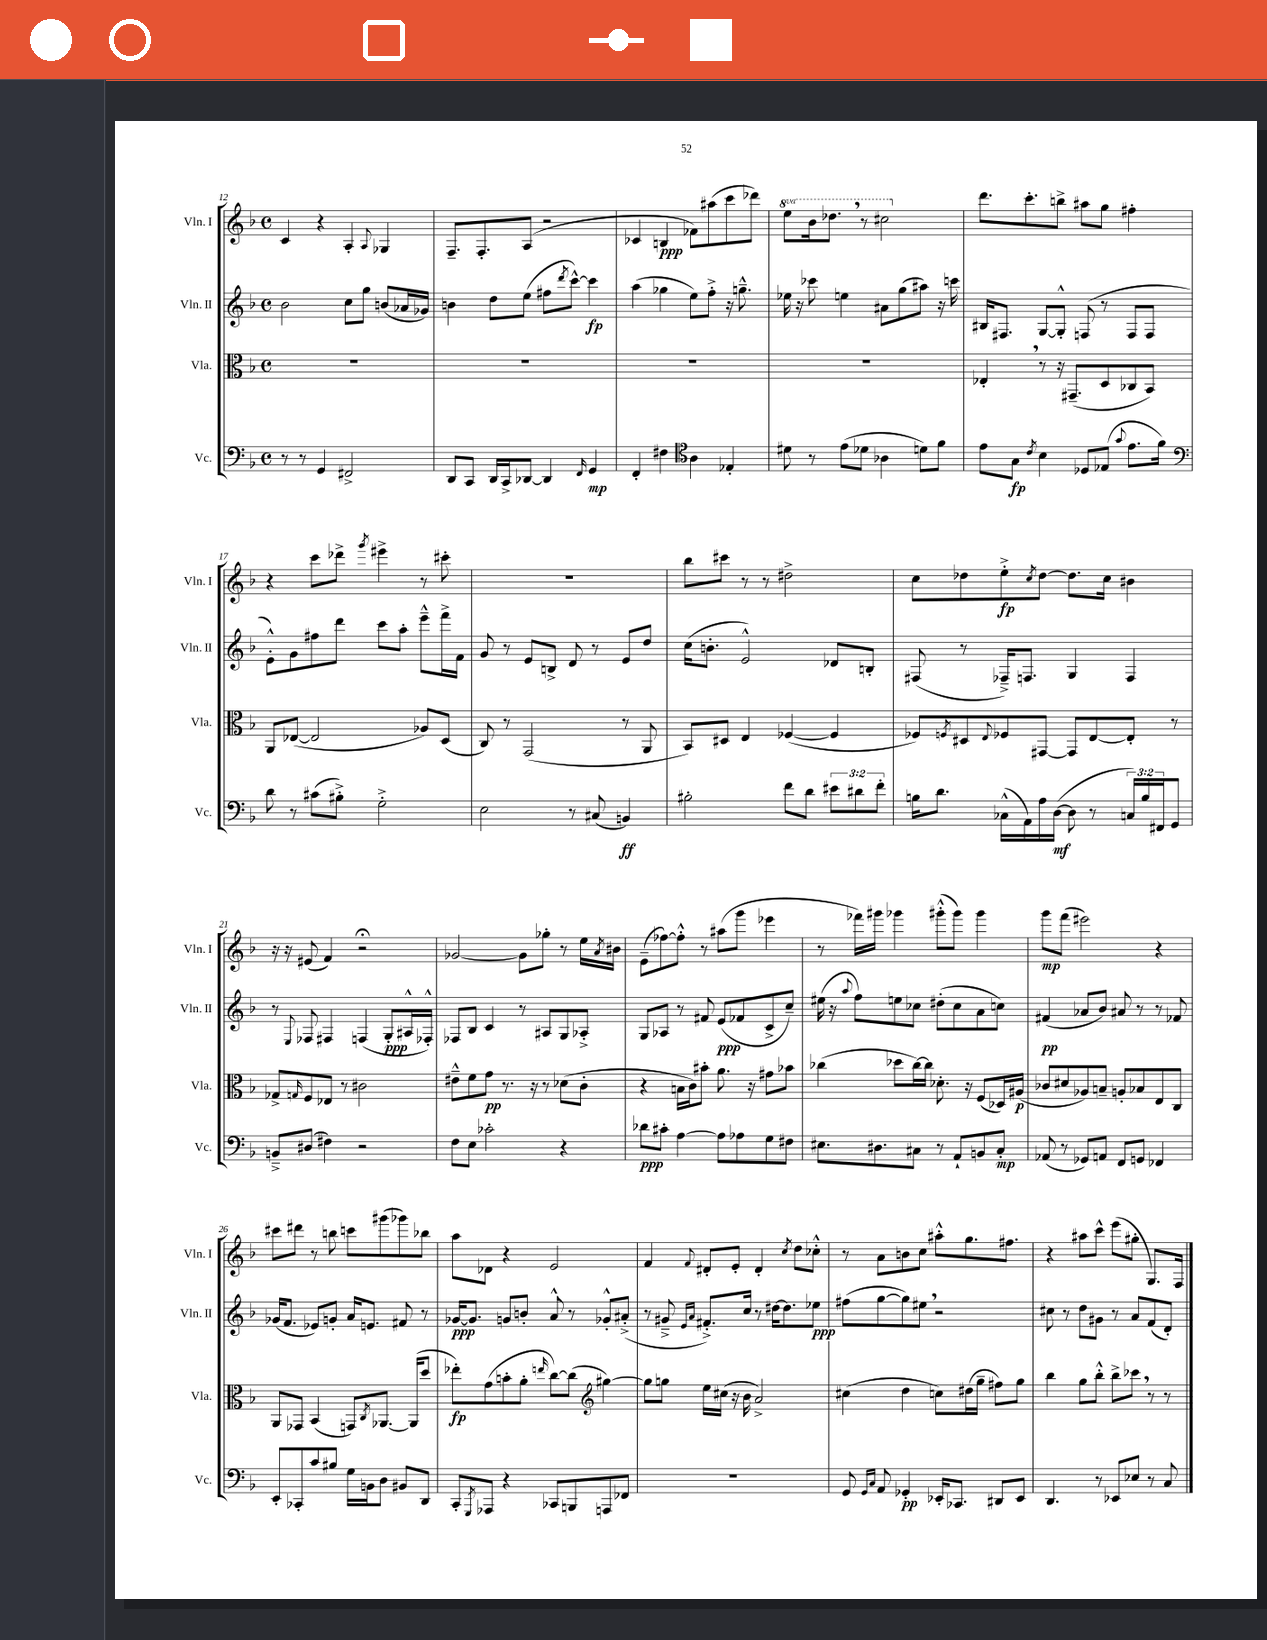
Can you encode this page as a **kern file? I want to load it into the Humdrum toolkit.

**kern	**dynam	**kern	**dynam	**kern	**dynam	**kern	**dynam
*part4	*part4	*part3	*part3	*part2	*part2	*part1	*part1
*staff4	*staff4	*staff3	*staff3	*staff2	*staff2	*staff1	*staff1
*I"Vc.	*	*I"Vla.	*	*I"Vln. II	*	*I"Vln. I	*
*I'Vc.	*	*I'Vla.	*	*I'Vln. II	*	*I'Vln. I	*
*clefF4	*	*clefC3	*	*clefG2	*	*clefG2	*
*k[b-]	*	*k[b-]	*	*k[b-]	*	*k[b-]	*
*M4/4	*	*M4/4	*	*M4/4	*	*M4/4	*
*met(c)	*	*met(c)	*	*met(c)	*	*met(c)	*
=12	=12	=12	=12	=12	=12	=12	=12
8r	.	1r	.	2b-\	.	4c/	.
8r	.	.	.	.	.	.	.
4GG/	.	.	.	.	.	4r	.
2FF#X^/	.	.	.	8cc\L	.	4A'/	.
.	.	.	.	8gg\J	.	.	.
.	.	.	.	.	.	8qqA/	.
.	.	.	.	(8bn/L	.	4G-X/	.
.	.	.	.	16a-X/L	.	.	.
.	.	.	.	16g-X/JJ)	.	.	.
=13	=13	=13	=13	=13	=13	=13	=13
8DD/L	.	1r	.	4bn\	.	8.F~/L	.
8CC/J	.	.	.	.	.	.	.
.	.	.	.	.	.	8.F'/	.
16DD/LL	.	.	.	8dd\L	.	.	.
16CC^/J	.	.	.	.	.	.	.
[8DD-X/J	.	.	.	(8ee\J	.	(8A/J	.
4DD-/]	.	.	.	8ff#X\L	.	2r	.
.	.	.	.	8qddd/	.	.	.
.	.	.	.	[8ccc^^\J)	.	.	.
16qqFF/	.	.	.	.	.	.	.
4GG/	mp	.	.	4ccc\]	fp	.	.
=14	=14	=14	=14	=14	=14	=14	=14
4FF'/	.	1r	.	(4aa\	.	4c-X/	.
4F#X\	.	.	.	4gg-X\	.	4Bn/	ppp
*clefC4	*	*	*	*	*	*	*
4A\	.	.	.	8ee\L)	.	8f-X\L)	.
.	.	.	.	8ff'^\J	.	(8aa#X\	.
4E-X'/	.	.	.	16r	.	8ccc\	.
.	.	.	.	8.ggn~^^\	.	.	.
.	.	.	.	.	.	8ddd-X\J)	.
=15	=15	=15	=15	=15	=15	=15	=15
*	*	*	*	*	*	*8va	*
8d#X\	.	1r	.	16ee-X\	.	8eee\L	.
.	.	.	.	16r	.	.	.
8r	.	.	.	8ccc-X\	.	16bb-\k	.
.	.	.	.	.	.	8.ddd-X,\J	.
(8e\L	.	.	.	4een\	.	.	.
8d-X\J	.	.	.	.	.	8r	.
4A-X\	.	.	.	8a#X\L	.	2ccc#X\	.
.	.	.	.	(8gg\	.	.	.
8dn\L)	.	.	.	8aa#X\J)	.	.	.
8f\J	.	.	.	16r	.	.	.
.	.	.	.	16cccn\	.	.	.
=16	=16	=16	=16	=16	=16	=16	=16
*	*	*	*	*	*	*X8va	*
8e\L	.	4E-X',/	.	16B#X/KL	.	8.ddd\L	.
.	.	.	.	8.F#X/J	.	.	.
8G\J	fp	.	.	.	.	.	.
.	.	.	.	.	.	8.ccc'\	.
8qc/	.	.	.	.	.	.	.
4B-\	.	8r	.	[8G/L	.	.	.
.	.	16r	.	8G'^^/J]	.	8bbn^\J	.
.	.	(8.GG#X~/L	.	.	.	.	.
8D-X/L	.	.	.	(8Fn/	.	8aa#X\L	.
(8E-X/J	.	8D/	.	8r	.	8gg\J	.
8qqg/	.	.	.	.	.	.	.
8.e\L	.	8C-X/	.	8F/L	.	4ff#X'\	.
.	.	8BB-/J)	.	8F/J	.	.	.
16f\Jk)	.	.	.	.	.	.	.
!!LO:LB:g=z
=17	=17	=17	=17	=17	=17	=17	=17
*clefF4	*	*	*	*	*	*	*
8d\	.	8AA/L	.	8e'^^\L)	.	4r	.
8r	.	([8E-X/J	.	8g\	.	.	.
(8c#X\L	.	2E-/]	.	8ff#X\	.	8ccc\L	.
8B#X'^\J)	.	.	.	8ddd\J	.	8ddd-X^\J	.
.	.	.	.	.	.	8qggg/	.
2G'^\	.	.	.	8ccc\L	.	4eee#X^\	.
.	.	.	.	8aa'\J	.	.	.
.	.	8A-X/L)	.	8eee~^^\L	.	8r	.
.	.	(8D/J	.	16fff^\L	.	8ccc#X'\	.
.	.	.	.	16f\JJ	.	.	.
=18	=18	=18	=18	=18	=18	=18	=18
2E\	.	8C/)	.	8g/	.	1r	.
.	.	8r	.	8r	.	.	.
.	.	(2GG/	.	8e/L	.	.	.
.	.	.	.	8Bn^/J	.	.	.
8r	.	.	.	8d/	.	.	.
(8C#X/	.	.	.	8r	.	.	.
4BBn/)	ff	8r	.	8e/L	.	.	.
.	.	8AA/	.	8dd/J	.	.	.
=19	=19	=19	=19	=19	=19	=19	=19
2B#X'\	.	8BB-/L)	.	(16cc\KL	.	8bb-\L	.
.	.	.	.	8.bn'\J	.	.	.
.	.	8D#X/J	.	.	.	8ccc#X\J	.
.	.	4E/	.	2e^^/)	.	8r	.
.	.	.	.	.	.	8r	.
8f\L	.	([4F-X/	.	.	.	2dd#X^\	.
8d\J	.	.	.	.	.	.	.
12e#X\L	.	4F-/]	.	8d-X/L	.	.	.
12d#X\	.	.	.	.	.	.	.
.	.	.	.	8Bn'/J	.	.	.
12f'\J	.	.	.	.	.	.	.
=20	=20	=20	=20	=20	=20	=20	=20
16Bn\KL	.	8F-X/L)	.	(8F#X/	.	8cc\L	.
8.d\J	.	.	.	.	.	.	.
.	.	8qFn/	.	.	.	.	.
.	.	8D#X/	.	8r	.	8dd-X\	.
.	.	8qqE/	.	.	.	.	.
(16C-X^^\LL	.	8F-X/	.	16F-X~^/KL)	.	8ee'^\	fp
16AA\)	.	.	.	8.Fn/J	.	.	.
.	.	.	.	.	.	8qcc/	.
16A\	.	[8GG#X/J	.	.	.	[8dd-\J	.
([16D\JJ	mf	.	.	.	.	.	.
8D\]	.	8GG#/L]	.	4G/	.	8.dd-\L]	.
8r	.	[8E/	.	.	.	.	.
.	.	.	.	.	.	16cc\Jk	.
24Cn/LL)	.	8E'/J]	.	4F/	.	4b#X\	.
24B/	.	.	.	.	.	.	.
24FF#X/J	.	.	.	.	.	.	.
8GG/J	.	8r	.	.	.	.	.
!!LO:LB:g=z
=21	=21	=21	=21	=21	=21	=21	=21
8BBn~^/L	.	8G-X^/L	.	8r	.	16r	.
.	.	.	.	.	.	16r	.
.	.	16qqGn/	.	8qqE/	.	.	.
(8D#X/J	.	8F/	.	8F-X/	.	(8e#X/	.
4F#X\)	.	8E-X/J	.	4F#X/	.	4f/)	.
.	.	8r	.	.	.	.	.
2r	.	2c#X\	.	(4Fn/	.	2r;<	.
.	.	.	.	8G'/L	ppp	.	.
.	.	.	.	16A#X^^/L	.	.	.
.	.	.	.	16F-X'^^/JJ)	.	.	.
=22	=22	=22	=22	=22	=22	=22	=22
8F\L	.	8e#X~^^\L	.	8F-X/L	.	[2g-X/	.
8E\J	.	8f\	.	8B-/J	.	.	.
2c-X'\	.	8g\J	pp	4c/	.	.	.
.	.	8.r	.	.	.	.	.
.	.	.	.	8r	.	8g-\L]	.
.	.	16r	.	.	.	.	.
.	.	8r	.	8A#X/L	.	8gg-X'\J	.
4r	.	(8d-X\L	.	8G/	.	8r	.
.	.	8c'\J	.	8A-X'^/J	.	16ee\LL	.
.	.	.	.	.	.	8qa/	.
.	.	.	.	.	.	16b#X\JJ	.
=23	=23	=23	=23	=23	=23	=23	=23
8d-X\L	ppp	4r	.	8G/L	.	(8e~\L	.
8c#X'\J	.	.	.	8A-X/J	.	[8ff-X\)	.
[4A\	.	16Bn\LL	.	8r	.	8ff-'^^\J]	.
.	.	16c\J)	.	.	.	.	.
.	.	8b#X'\J	.	8f#X/	.	8r	.
8A\L]	.	8.a\	.	(8e/L	ppp	(8aa#X\L	.
8A-X\	.	.	.	8f-X/	.	8ggg\J	.
.	.	16r	.	.	.	.	.
8G\	.	8g#X\L	.	8c^/	.	4eee-X\	.
8F#X\J	.	8b-X\J	.	8cc~/J)	.	.	.
=24	=24	=24	=24	=24	=24	=24	=24
8.E#X\L	.	(4cc-X\	.	(16ee#X\	.	8r	.
.	.	.	.	16r	.	.	.
.	.	.	.	8qqaa/	.	.	.
.	.	.	.	8ff\L)	.	16fff-X\LL)	.
8.D#X\	.	.	.	.	.	16ggg#X\JJ	.
.	.	8dd-X\L	.	8een\	.	4ggg-X\	.
8C#X\J	.	[16cc-\L)	.	8cc-X\J	.	.	.
.	.	16cc-\JJ]	.	.	.	.	.
8r	.	8.d-X'\	.	(8dd#X'\L	.	(8ggg#X'^^\L	.
8AA`/L	.	.	.	8cc-\	.	8ggg#\J)	.
.	.	16r	.	.	.	.	.
8BBn/	.	(8F/L	.	8a\	.	4ggg#\	.
8C#'/J	mp	16D-X/L)	.	8ccn\J)	.	.	.
.	.	(16A#X/JJ	p	.	.	.	.
=25	=25	=25	=25	=25	=25	=25	=25
(8AA-X/	.	8c-X/L	.	(4f#X/	pp	8ggg\L	mp
8r	.	8d#X/	.	.	.	(8fff\J	.
8GG-X/L)	.	8A-X/)	.	8a-X/L	.	2eee#X\)	.
8AAn/J	.	8Bn~/J	.	8b-/J)	.	.	.
8FF/L	.	8An'/L	.	8a#X/	.	.	.
8GGn/J	.	8B-X/	.	8r	.	.	.
4FF-X/	.	8E/	.	8r	.	4r	.
.	.	8C/J	.	8f-X/	.	.	.
!!LO:LB:g=z
=26	=26	=26	=26	=26	=26	=26	=26
8EE'/L	.	8AA/L	.	(16g-X/KL	.	8ccc#X\L	.
.	.	.	.	8.f/J	.	.	.
8CC-X'/	.	8GG-X/J	.	.	.	8ddd#X\J	.
8c/	.	(4BB-/	.	8e-X/L)	.	8r	.
8B#X/J	.	.	.	8gn'/J	.	8bbn\	.
16G\LL	.	8GGn/L)	.	16a/KL	.	8cccn\L	.
16BBn\J	.	.	.	8.en/J	.	.	.
.	.	8qC/	.	.	.	.	.
8D\J	.	[8.AA-X/J	.	.	.	(8ggg#X\	.
8BB#X/L	.	.	.	8f#X/	.	8ggg-X\)	.
.	.	(16AA-/KL]	.	.	.	.	.
8DD/J	.	8dd/J	.	8r	.	8bb-X\J	.
=27	=27	=27	=27	=27	=27	=27	=27
8CC'/L	.	8ee-X'\L)	fp	[16g-X/KL	ppp	8aa\L	.
.	.	.	.	8.g-/J]	.	.	.
8qGGG/	.	.	.	.	.	.	.
8AAA-X/J	.	(8g\	.	.	.	8d-X\J	.
4r	.	8bn'\	.	8gn/L	.	4r	.
.	.	8a'\J	.	8bn'/J	.	.	.
.	.	16qqeen/	.	.	.	.	.
8CC-X/L	.	[8cc\L)	.	8a^^/	.	2e/	.
8BBBn/	.	(8cc\J]	.	8r	.	.	.
*	*	*clefG2	*	*	*	*	*
8AAAn/	.	[4gg#X\)	.	8g-X'^^/L	.	.	.
8FF-X/J	.	.	.	(8a#X'^/J	.	.	.
=28	=28	=28	=28	=28	=28	=28	=28
1r	.	8gg#\L]	.	8r	.	4f/	.
.	.	8ggn\J	.	8g#X~^/	.	.	.
.	.	.	.	16qqe/LL	.	.	.
.	.	.	.	16qqa/JJ	.	8qqf/	.
.	.	16ee\LL	.	8.f#X'^/L)	.	8d#X'/L	.
.	.	(16cc#X\JJ	.	.	.	.	.
.	.	16r	.	.	.	8e'/J	.
.	.	16b-\	.	16cc/Jk	.	.	.
.	.	2a^/)	.	8r	.	4d#'/	.
.	.	.	.	[16dd#X\KL	.	.	.
.	.	.	.	8.dd#\]	.	.	.
.	.	.	.	.	.	8qcc/	.
.	.	.	.	.	.	8dd\L	.
.	.	.	.	8ee-X\J	ppp	8cc-X'^^\J	.
=29	=29	=29	=29	=29	=29	=29	=29
8GG/	.	(4cc#X\	.	(8ff#X\L	.	8r	.
16qqGG/LL	.	.	.	.	.	.	.
16qqC/JJ	.	.	.	.	.	.	.
8AA/	.	.	.	[8gg\	.	8a\L	.
4GG-X'/	pp	4dd\	.	8gg\])	.	8bn\	.
.	.	.	.	8ee#X,\J	.	8cc\J	.
16EE-X'/KL	.	8ccn\L)	.	2r	.	8aa#X'^^\L	.
8.CC-X/J	.	.	.	.	.	.	.
.	.	(16dd#X\L	.	.	.	8.gg\	.
.	.	16gg~\JJ	.	.	.	.	.
8DD#X/L	.	8ff#X\L)	.	.	.	.	.
.	.	.	.	.	.	8.ff#X\J	.
8EE-/J	.	8gg\J	.	.	.	.	.
=30	=30	=30	=30	=30	=30	=30	=30
4.DD/	.	4bb-\	.	8cc#X\	.	4r	.
.	.	.	.	8r	.	.	.
.	.	8gg\L	.	8dd\L	.	8aa#X\L	.
8r	.	8bb-'^^\J	.	8g#X\J	.	8ccc^^\J	.
8EE-X/L	.	8bb-^\L	.	8r	.	(8eee\L	.
8E-X/J	.	8ccc-X,\J	.	8a/L	.	8gg#X'\J	.
8r	.	8r	.	(8f/	.	8.G/L)	.
8C/	.	8r	.	8d'/J)	.	.	.
.	.	.	.	.	.	16F/Jk	.
==	==	==	==	==	==	==	==
*-	*-	*-	*-	*-	*-	*-	*-
